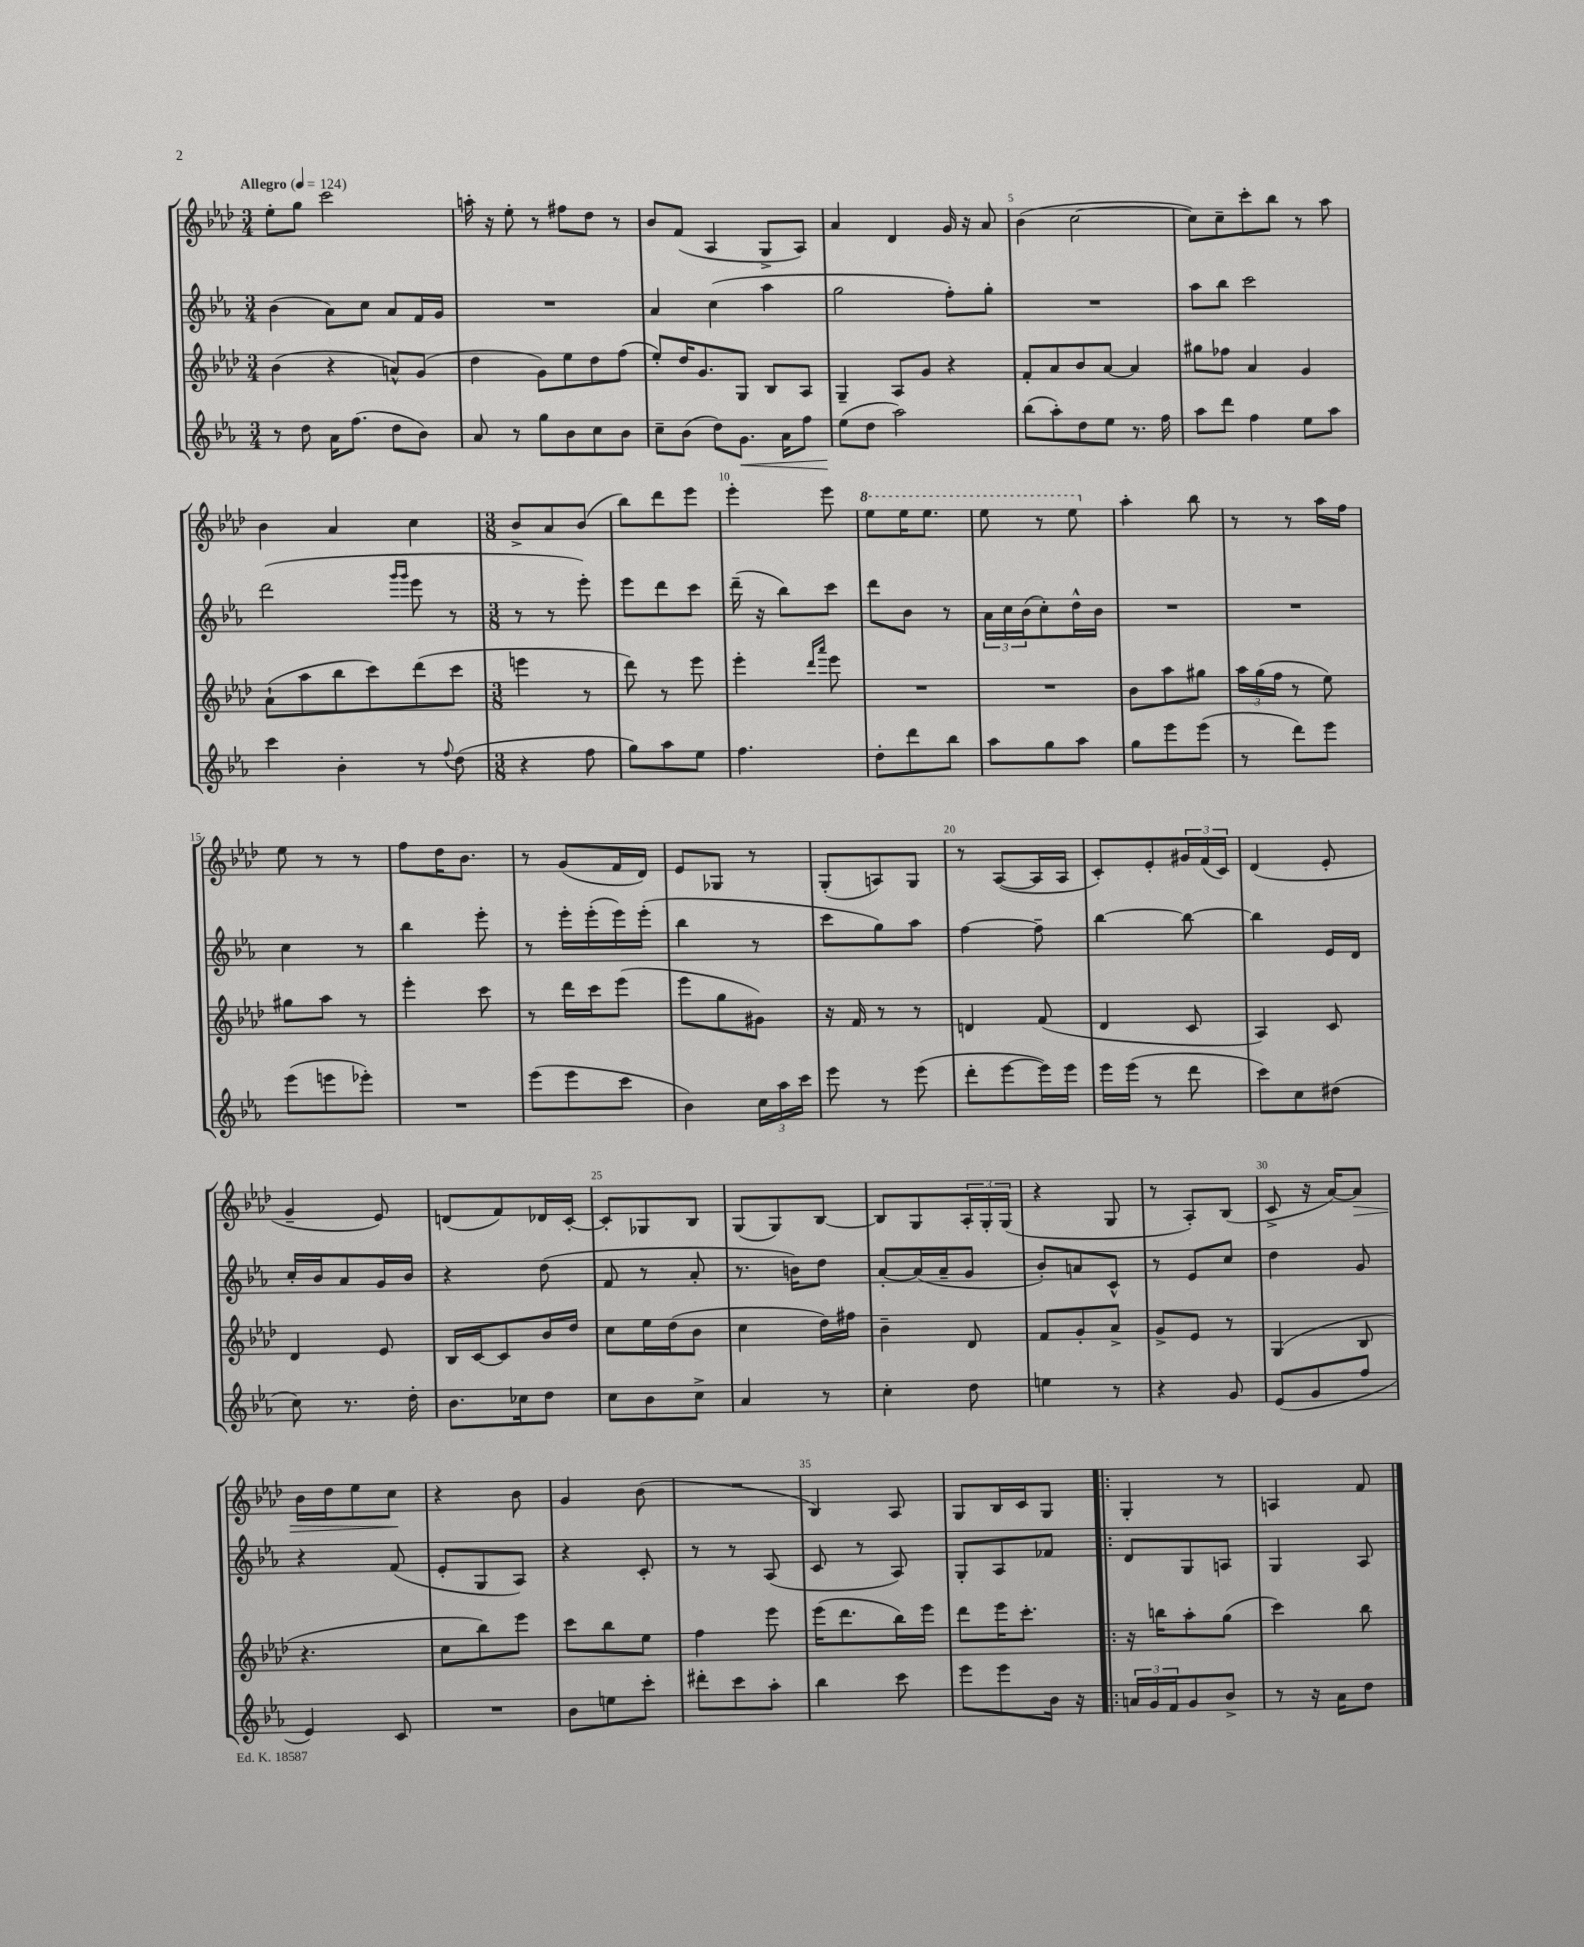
<<
\new StaffGroup <<
\new Staff = "s0" {
    \clef treble \key aes \major \numericTimeSignature \time 3/4 \tempo "Allegro" 4 = 124
    ees''8-. g''8 c'''2 |
    a''16-. r16 ees''8-. r8 fis''8 des''8 r8 |
    bes'8 f'8( aes4 g8-> aes8) |
    aes'4 des'4 g'16 r16 aes'8 |
    bes'4( c''2~ |
    c''8) c''8-- c'''8-. bes''8 r8 aes''8 |
    bes'4 aes'4 c''4 |
    \numericTimeSignature \time 3/8 bes'8-> aes'8 bes'8( |
    bes''8) des'''8 ees'''8 |
    ees'''4-. ees'''8 |
    \ottava #1 ees'''8 ees'''16 ees'''8. |
    ees'''8 r8 ees'''8 \ottava #0 |
    aes''4-. bes''8 |
    r8 r8 aes''16 f''16 |
    ees''8 r8 r8 |
    f''8 des''16 bes'8. |
    r8 g'8( f'16 des'16) |
    ees'8 ges8 r8 |
    g8-.( a8) g8 |
    r8 aes8~( aes16 aes16 |
    c'8-.) ees'8-. \tuplet 3/2 { gis'16 f'16( c'16) } |
    des'4( ees'8-. |
    g'4-- ees'8) |
    d'8( f'8) des'16 c'16~-. |
    c'8-. ges8 bes8 |
    g8( g8) bes8~ |
    bes8 g8 \tuplet 3/2 { aes16-. g16-. g16( } |
    r4 g8 |
    r8 aes8-.) bes8( |
    c'8-> r16 aes'16~) aes'8\> |
    bes'16 des''16 ees''8 c''8\! |
    r4 bes'8 |
    g'4 bes'8( |
    R4. |
    bes4) aes8 |
    g8 bes16 c'16 g8 |
    \bar ".|:" g4-. r8 |
    a4 f'8 \bar "|." |
}
\new Staff = "s1" {
    \clef treble \key ees \major \numericTimeSignature \time 3/4
    bes'4( aes'8) c''8 aes'8 f'16 g'16 |
    R2. |
    aes'4 c''4( aes''4 |
    g''2 f''8-.) g''8-. |
    R2. |
    aes''8 bes''8 c'''2 |
    d'''2( \grace { g'''16 g'''16 } ees'''8 r8 |
    \numericTimeSignature \time 3/8 r8 r8 ees'''8-.) |
    ees'''8 d'''8 c'''8 |
    d'''16--( r16 bes''8) c'''8 |
    d'''8 bes'8 r8 |
    \tuplet 3/2 { aes'16 c''16 bes'16( } c''8-.) d''16-^ bes'16 |
    R4. |
    R4. |
    c''4 r8 |
    bes''4 ees'''8-. |
    r8 ees'''16-. ees'''16-.( ees'''16) ees'''16-.( |
    bes''4 r8 |
    c'''8 g''8) aes''8 |
    f''4~ f''8-- |
    bes''4~ bes''8~ |
    bes''4 ees'16 d'16 |
    c''16-. bes'16 aes'8 g'16 bes'16 |
    r4 d''8( |
    f'8 r8 aes'8-. |
    r8. b'16) d''8 |
    aes'8~-. aes'16( aes'16-- g'8 |
    bes'8-.) a'8 c'8-^ |
    r8 ees'8 c''8 |
    d''4 g'8 |
    r4 f'8( |
    ees'8-. g8 aes8) |
    r4 c'8-. |
    r8 r8 aes8( |
    c'8 r8 aes8) |
    g8-. aes8 fes'8 |
    \bar ".|:" d'8 g8 a8 |
    g4 aes8 \bar "|." |
}
\new Staff = "s2" {
    \clef treble \key aes \major \numericTimeSignature \time 3/4
    bes'4( r4 a'8-^) g'8( |
    des''4 g'8) ees''8 des''8 f''8( |
    ees''8-.) des''16 g'8. g8 bes8 aes8 |
    g4-- aes8 g'8 r4 |
    f'8-. aes'8 bes'8 aes'8~ aes'4 |
    gis''8 fes''8 aes'4 g'4 |
    aes'8-!( aes''8 bes''8 c'''8) des'''8( c'''8 |
    \numericTimeSignature \time 3/8 e'''4 r8 |
    des'''8) r8 ees'''8 |
    ees'''4-. \grace { des'''16 aes'''16 } ees'''8 |
    R4. |
    R4. |
    bes'8 aes''8 gis''8 |
    \tuplet 3/2 { aes''16 g''16( f''16 } r8 ees''8) |
    gis''8 aes''8 r8 |
    ees'''4-. c'''8 |
    r8 des'''16 c'''16 ees'''8( |
    ees'''8 g''8 gis'8) |
    r16 f'16 r8 r8 |
    d'4 f'8( |
    des'4 c'8 |
    aes4) c'8 |
    des'4 ees'8 |
    bes16 c'16~ c'8 bes'16 des''16 |
    c''8 ees''16 des''16( bes'8 |
    c''4 des''16) fis''16 |
    bes'4-- des'8 |
    f'8 g'8-. aes'8-> |
    g'8-> ees'8 r8 |
    g4( bes8 |
    r4. |
    c''8 bes''8) ees'''8 |
    c'''8 bes''8 ees''8 |
    f''4 ees'''8 |
    ees'''16( des'''8. bes''16) ees'''16 |
    des'''8 ees'''16 c'''8.-. |
    \bar ".|:" r16 b''16 aes''8-. g''8( |
    c'''4) bes''8 \bar "|." |
}
\new Staff = "s3" {
    \clef treble \key ees \major \numericTimeSignature \time 3/4
    r8 d''8 aes'16 f''8.( d''8 bes'8) |
    aes'8 r8 g''8 bes'8 c''8 bes'8 |
    c''8-- bes'8( d''8) g'8.\< aes'16 f''8 |
    ees''8\!( d''8 aes''2) |
    bes''8( aes''8-.) d''8 ees''8 r8. f''16 |
    aes''8 d'''8 f''4 ees''8 aes''8 |
    c'''4 bes'4-. r8 \appoggiatura { f''8 } d''8( |
    \numericTimeSignature \time 3/8 r4 f''8 |
    g''8) aes''8 ees''8 |
    f''4. |
    d''8-. d'''8 bes''8 |
    aes''8 g''8 aes''8 |
    g''8 ees'''8 ees'''8( |
    r8 d'''8) ees'''8 |
    ees'''8( e'''8 ees'''8-.) |
    R4. |
    ees'''8( ees'''8 c'''8 |
    bes'4) \tuplet 3/2 { c''16 aes''16 c'''16 } |
    ees'''8 r8 ees'''8( |
    d'''8-. ees'''8~ ees'''16) ees'''16 |
    ees'''16 ees'''16( r8 d'''8 |
    c'''8) c''8 dis''8( |
    c''8) r8. d''16-. |
    bes'8. ces''16 d''8 |
    c''8 bes'8 c''8-> |
    aes'4 r8 |
    c''4-. d''8 |
    e''4 r8 |
    r4 g'8 |
    ees'8( g'8 f''8 |
    ees'4) c'8 |
    R4. |
    bes'8 e''8 c'''8-. |
    dis'''8-. c'''8 aes''8-. |
    bes''4 c'''8 |
    ees'''8 ees'''8 bes'16 r16 |
    \bar ".|:" \tuplet 3/2 { a'16 g'16 f'16 } g'8 bes'8-> |
    r8 r16 aes'16 d''8 \bar "|." |
}
>>
>>
\layout { \context { \Score \override BarNumber.break-visibility = ##(#f #t #t) barNumberVisibility = #(every-nth-bar-number-visible 5) } }
